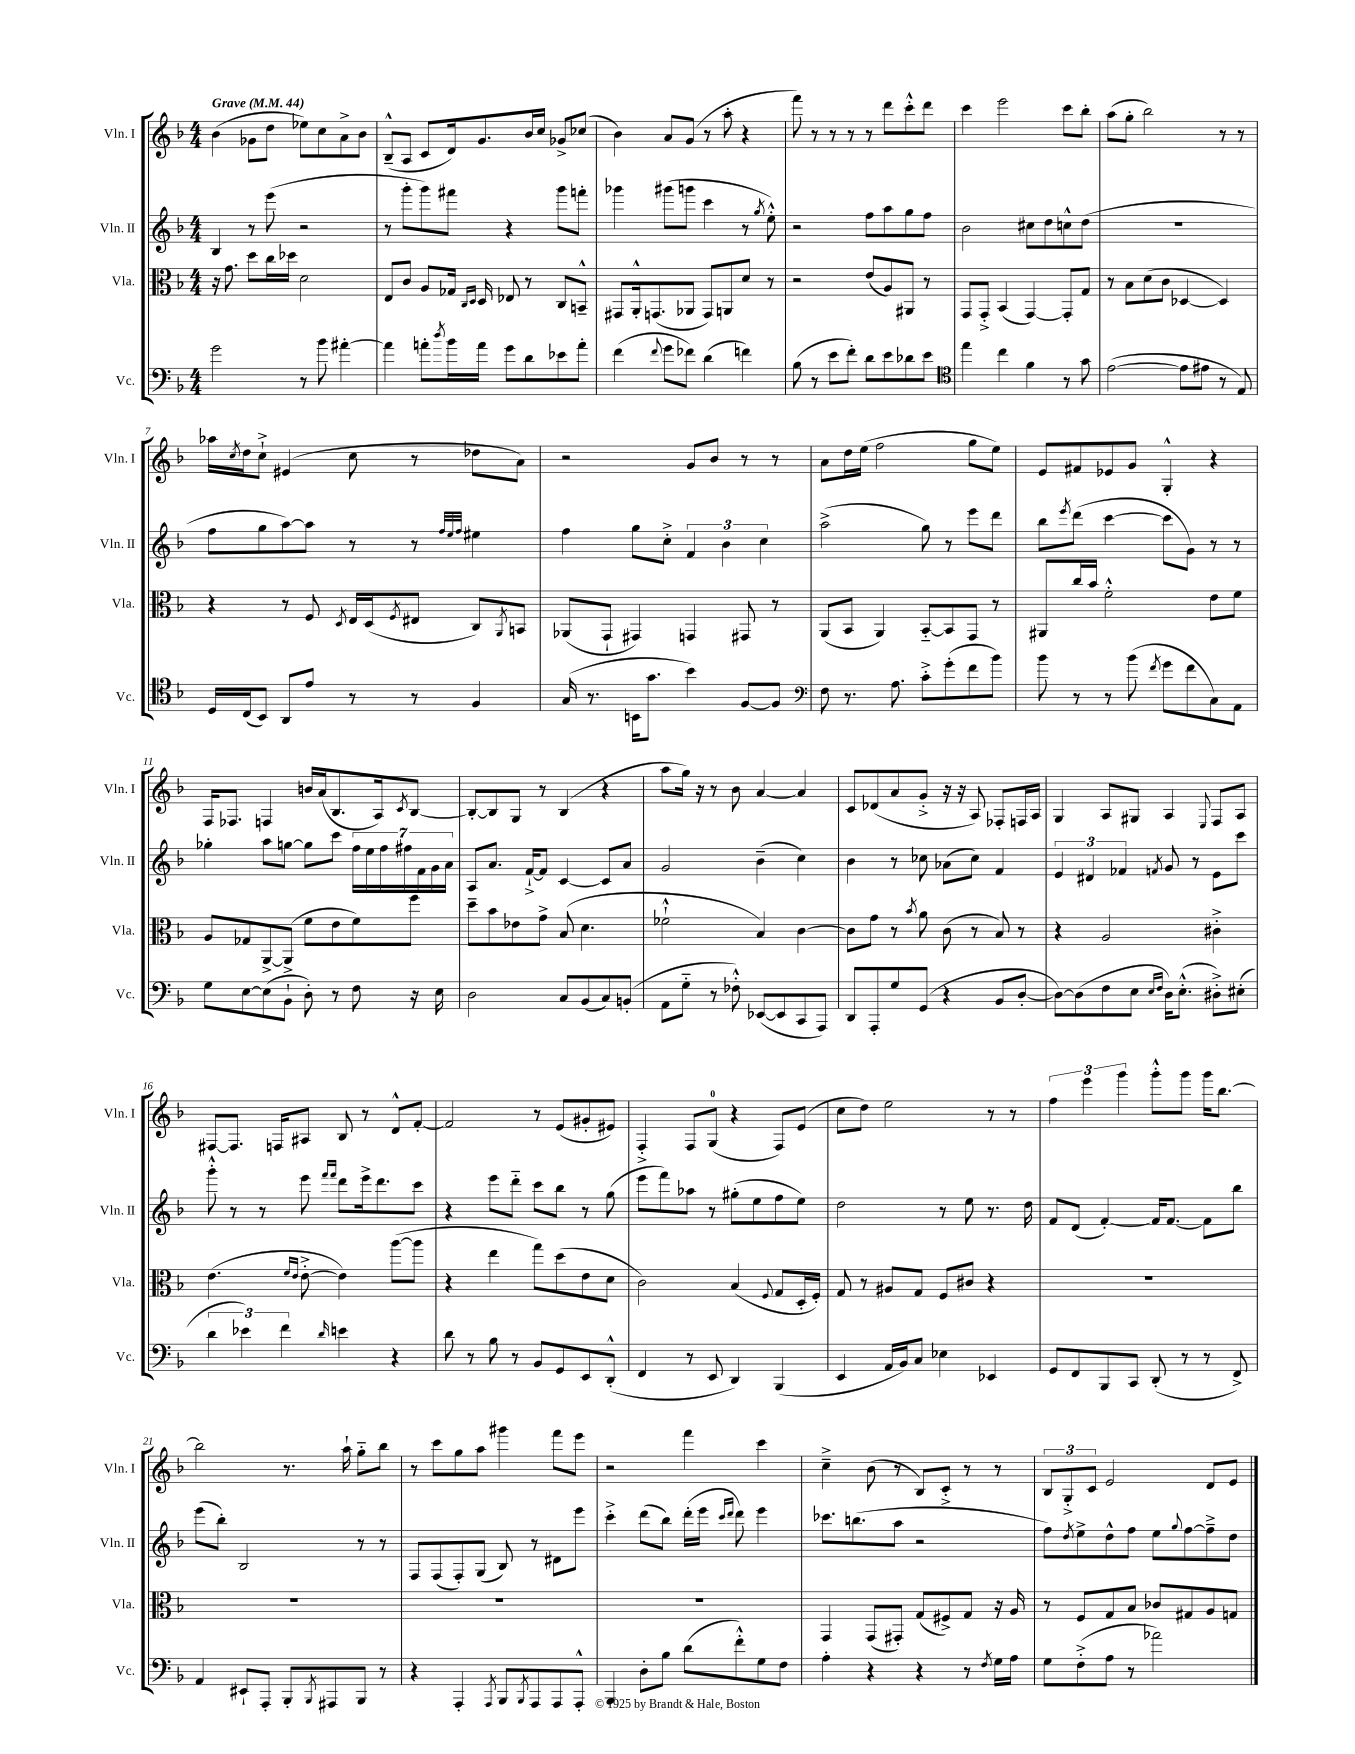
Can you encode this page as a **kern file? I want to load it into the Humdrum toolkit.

**kern	**kern	**kern	**kern
*part4	*part3	*part2	*part1
*staff4	*staff3	*staff2	*staff1
*I"Vc.	*I"Vla.	*I"Vln. II	*I"Vln. I
*I'Vc.	*I'Vla.	*I'Vln. II	*I'Vln. I
*clefF4	*clefC3	*clefG2	*clefG2
*k[b-]	*k[b-]	*k[b-]	*k[b-]
*M4/4	*M4/4	*M4/4	*M4/4
*MM44	*MM44	*MM44	*MM44
=1	=1	=1	=1
!	!	!	!LO:TX:a:B:t=Grave
2g\	16r	4B-/	(4b-\
.	8.g\	.	.
.	8dd\L	8r	8g-X\L
.	16cc\L	(8eee\	8dd\J
.	16dd-X\JJ	.	.
8r	2d\	2r	8ee-X\L)
8b-\	.	.	8cc\
[4a#X'\	.	.	8a^\
.	.	.	8b-\J
=2	=2	=2	=2
4a#\]	8E/L	8r	(8B-~^^/L
.	8c/J	8ggg'\L	8A/J
8an'\L	8A/L	8ggg\)	8c/L
8qdd/	.	.	.
16b-\L	16G-X/Jk	8fff#X\J	16d/k)
.	16qqC/LL	.	.
.	16qqD/JJ	.	.
16a\JJ	16D/	.	8.g/
8g\L	8E-X/	4r	.
8d\	8r	.	16b-/L
.	.	.	16cc/JJ
8e-X\	8C/L	8ggg\L	8g-X^/L
8a'\J	8BBn~^^/J	8fffn'\J	(8cc-X/J
=3	=3	=3	=3
(4f\	8GG#X/L	4ggg-X\	4b-\)
.	16AA'^^/k	.	.
.	(8.GGn/	.	.
8qqf/	.	.	.
8g\L	.	(8ggg#X\L	8a/L
8f-X\J)	8AA-X/J	8gggn\J	(8g/J
(4d\	8GG/L)	4ccc\	8r
.	8AAn/	.	8aa'\
4fn\)	8d/J	8r	4r
.	.	8qgg/	.
.	8r	8ee'^^\)	.
=4	=4	=4	=4
(8B-\	2r	2r	8fff\)
8r	.	.	8r
8e\L	.	.	8r
8f'\J)	.	.	8r
8d\L	(8e/L	8ff\L	8r
8e\	8A/)	8aa\	8ddd\L
8d-X\	8AA#X/J	8gg\	8ccc'^^\
8e\J	8r	8ff\J	8ddd\J
=5	=5	=5	=5
*clefC4	*	*	*
4ee\	8GG/L	2b-\	4ccc\
.	8GG'^/J	.	.
4cc\	(4BB-/	.	2eee\
4f\	[4GG/)	8cc#X\L	.
.	.	8dd\	.
8r	8GG'/L]	8ccn^^\	8ccc\L
8g\	8G/J	(8dd\J	8bb-'\J
=6	=6	=6	=6
([2e\	8r	1r	(8aa\L
.	8B-\L	.	8gg'\J
.	(8d\	.	2bb-\)
.	8c\J	.	.
8e\L]	[4D-X/	.	.
8e#X\J	.	.	.
8r	4D-/])	.	8r
8E/)	.	.	8r
!!LO:LB:g=z
=7	=7	=7	=7
16D/LL	4r	8ff\L	16aa-X\LL
.	.	.	8qcc/
(16C/J	.	.	16dd\J
8BB-/J)	.	8gg\	8cc`^\J
8AA/L	8r	[8aa\)	(4e#X/
8e/J	8F/	8aa\J]	.
.	8qD/	.	.
8r	16E/LL	8r	8cc\
.	(16D/J	.	.
.	8qF/	.	.
8r	8E#X/J	8r	8r
.	.	32qqff/LLL	.
.	.	32qqee/	.
.	.	32qqff/JJJ	.
4F/	8C/L)	4ee#X\	8dd-X\L
.	8qAA/	.	.
.	8BBn/J	.	8a\J)
=8	=8	=8	=8
(16G/	(8AA-X/L	4ff\	2r
8.r	.	.	.
.	8GG`/J	.	.
16BBn\KL	4GG#X/)	8gg\L	.
8.g\J	.	.	.
.	.	8cc'^\J	.
4b-\)	4GGn/	6f/	8g/L
.	.	.	8b-/J
.	.	6b-\	.
[8F/L	8GG#X/	.	8r
.	.	6cc\	.
8F/J]	8r	.	8r
=9	=9	=9	=9
*clefF4	*	*	*
8F\	(8AA/L	(2aa^\	8a\L
8.r	8BB-/J	.	16dd\L
.	.	.	(16ee\JJ
.	4AA/)	.	2ff\
8.A\	.	.	.
8c'^\L	[8BB-/L	8gg\)	.
(8g'\	8BB-/]	8r	.
8f\	8GG/J	8eee\L	8gg\L
8b-\J)	8r	8ddd\J	8ee\J)
=10	=10	=10	=10
8b-\	8AA#X/L	8bb-\L	8e/L
.	.	8qeee/	.
8r	16cc/L	(8ddd\J	8f#X/
.	16b-/JJ	.	.
8r	2f'^^\	[4ccc\	8e-X/
(8b-\	.	.	8g/J
8qf/	.	.	.
8g\L	.	8ccc\L]	4G'^^/
8f\	.	8g\J)	.
8C\)	8e\L	8r	4r
8AA\J	8f\J	8r	.
!!LO:LB:g=z
=11	=11	=11	=11
8G\L	8A/L	4gg-X'\	16F/KL
.	.	.	8.F-X/J
[8E\	8G-X/	.	.
(8E\]	[8AA^/	8aa\L	4Fn/
8BB-`\J	(8AA^/J]	[8ggn\J	.
8D'\)	8f\L	8gg\L]	16bn/LL
.	.	.	(16a/J
8r	8e\	8ccc\J	8.B-/
8F\	8f\)	28ff\LL	.
.	.	28ee\	.
.	.	.	16A/k)
.	.	28ff\	.
.	.	28ff#X\	.
.	.	.	8qc/
16r	8ff\J	.	[8B-/J
.	.	28f\	.
.	.	28g\	.
16E\	.	.	.
.	.	28a\JJ	.
=12	=12	=12	=12
2D\	8dd~\L	8A/L	8B-'/L_
.	8b-\	8.a/J	8B-/]
.	8e-X\	.	8G/J
.	.	[16f`^/KL	.
.	8g^\J	8f/J]	8r
8C/L	(8B-/	[4c/	(4B-/
(8BB-/	4.d\	.	.
8C/)	.	8c/L]	4r
(8BBn'/J	.	8a/J	.
=13	=13	=13	=13
8AA\L	2f-X`^^\	2g/	8aa\L
8G\J	.	.	16gg\Jk)
.	.	.	16r
8r	.	.	8r
8F-X'^^\)	.	.	8b-\
([8EE-X/L	4B-/)	(4b-~\	[4a/
8EE-/]	.	.	.
8CC/	[4c\	4cc\)	4a/]
8AAA/J)	.	.	.
=14	=14	=14	=14
8DD/L	8c\L]	4b-\	8c/L
8AAA'/	8g\J	.	(8d-X/
8G/	8r	8r	8a/
.	8qb-/	.	.
(8GG/J	8a\	8cc-X\	8g'^/J
4r	(8c\	(8a-X\L	16r
.	.	.	16r
.	8r	8cc-\J)	8A/)
8BB-/L	8B-/)	4f/	8F-X'/L
[8D'/J	8r	.	16Fn/L
.	.	.	16A/JJ
=15	=15	=15	=15
8D\L_)	4r	6e/	4G/
(8D\]	.	.	.
.	.	6d#X/	.
8F\	2A/	.	8A/L
.	.	6f-X/	.
8E\J	.	.	8G#X/J
16qqE/LL	.	.	.
16qqF/JJ	.	8qfn/	.
16D\KL)	.	8g/	4A/
(8.E'^^\J	.	.	.
.	.	8r	.
.	.	.	8qqE/
8D#X'^\L)	4c#X'^\	8e\L	8F/L
(8E#X'\J	.	8ccc\J	8A/J
!!LO:LB:g=z
=16	=16	=16	=16
6d\	(4.e\	8ggg'^^\	[8F#X/L
.	.	8r	8.F#/J]
6e-X\)	.	.	.
.	.	8r	.
.	.	.	16Fn/KL
6f\	.	.	.
.	16qqf/LL	.	.
.	16qqe/JJ	.	.
.	[8e'^\	8eee\	8A#X/J
.	.	16qqfff/LL	.
16qqd/	.	16qqfff/JJ	.
4en\	4e\])	8ddd\L	8B-/
.	.	16eee^\k	8r
.	.	8.ddd\	.
4r	([8aa\L	.	8d^^/L
.	8aa\J]	8ccc\J	[8f'/J
=17	=17	=17	=17
8d\	4r	4r	2f/]
8r	.	.	.
8B-\	4ee\	8eee\L	.
8r	.	8ddd\J	.
8BB-/L	8gg\L)	8ccc\L	8r
8GG/	(8dd\	8bb-\J	(8e/L
8EE/	8e\	8r	8g#X'/
(8DD'^^/J	8d\J	(8gg\	8e#X/J)
=18	=18	=18	=18
4FF/	2c\)	8eee\L	4F'^/
.	.	8fff\)	.
8r	.	8aa-X\J	8F/L
8EE/	.	8r	(8G/J
4DD/)	(4B-/	(8gg#X'\L	4r
.	.	8ee\	.
.	8qqF/	.	.
(4BBB-/	8G/L	8ff\	8F/L)
.	16D'/L	8ee\J)	(8e/J
.	16F'/JJ)	.	.
=19	=19	=19	=19
4EE/	8G/	2dd\	8cc\L
.	8r	.	8dd\J)
16AA/LL	8A#X/L	.	2ee\
16BB-/J)	.	.	.
8C/J	8G/J	.	.
4E-X\	8F/L	8r	.
.	8c#X/J	8ee\	.
4EE-X/	4r	8.r	8r
.	.	.	8r
.	.	16dd\	.
=20	=20	=20	=20
8GG/L	1r	8f/L	6ff\
8FF/	.	(8d/J	.
.	.	.	6eee\
8BBB-/	.	[4f'/)	.
.	.	.	6ggg\
8CC/J	.	.	.
(8DD'/	.	16f/KL]	8ggg'^^\L
.	.	[8.f/J	.
8r	.	.	8ggg\J
8r	.	8f\L]	16ggg\KL
.	.	.	[8.bb-\J
8FF^/)	.	8bb-\J	.
!!LO:LB:g=z
=21	=21	=21	=21
4AA/	1r	(8eee\L	2bb-\]
.	.	8bb-'\J)	.
8EE#X`/L	.	2B-/	.
8AAA'/J	.	.	.
8BBB-'/L	.	.	8.r
8qBBB-/	.	.	.
8AAA#X/	.	.	.
.	.	.	16aa`\
8BBB-/J	.	8r	8gg\L
8r	.	8r	8bb-\J
=22	=22	=22	=22
4r	1r	8F/L	8r
.	.	(8F/	8ccc\L
4AAA'/	.	8F'/)	8gg\
.	.	(8G/J	8aa\J
8qAAA/	.	.	.
8BBB-/L	.	8B-/)	4ggg#X\
8qBBB-/	.	.	.
8AAA/	.	8r	.
8AAA/	.	8d#X\L	8fff\L
8AAA'^^/J	.	8eee\J	8eee\J
=23	=23	=23	=23
4BBB-/	1r	4ccc'^\	2r
8D'\L	.	(8ddd\L	.
8B-\J	.	8bb-\J)	.
(8d\L	.	(16ddd'\LL	4fff\
.	.	16eee\JJ	.
.	.	16qqccc/LL	.
.	.	16qqddd/JJ	.
8f'^^\)	.	8ddd\)	.
8G\	.	4eee\	4ccc\
8F\J	.	.	.
=24	=24	=24	=24
4A'\	4GG/	8.ccc-X\L	4cc~^\
.	.	(8.bbn\	.
4r	(8GG/L	.	(8b-\
.	8GG#X'/J)	8aa\J	8r
4r	(8G/L	2r	8B-/L)
.	8F#X^/)	.	8c'^/J
8r	8G/J	.	8r
8qF/	.	.	.
16G\LL	16r	.	8r
16A\JJ	16A/	.	.
=25	=25	=25	=25
8G\L	8r	8ff\L)	12B-/L
.	.	.	12G'^/
.	.	8qdd/	.
(8F'^\	8F/L	8ee^\	.
.	.	.	12c/J
8A\J	8G/	8dd^^\	2e/
8r	8B-/J	8ff\J	.
2a-X\)	8c-X/L	8ee\L	.
.	.	8qqgg/	.
.	8G#X/	[8ff\	.
.	8A/	8ff~^\]	8d/L
.	8Gn/J	8dd\J	8e/J
==	==	==	==
*-	*-	*-	*-
